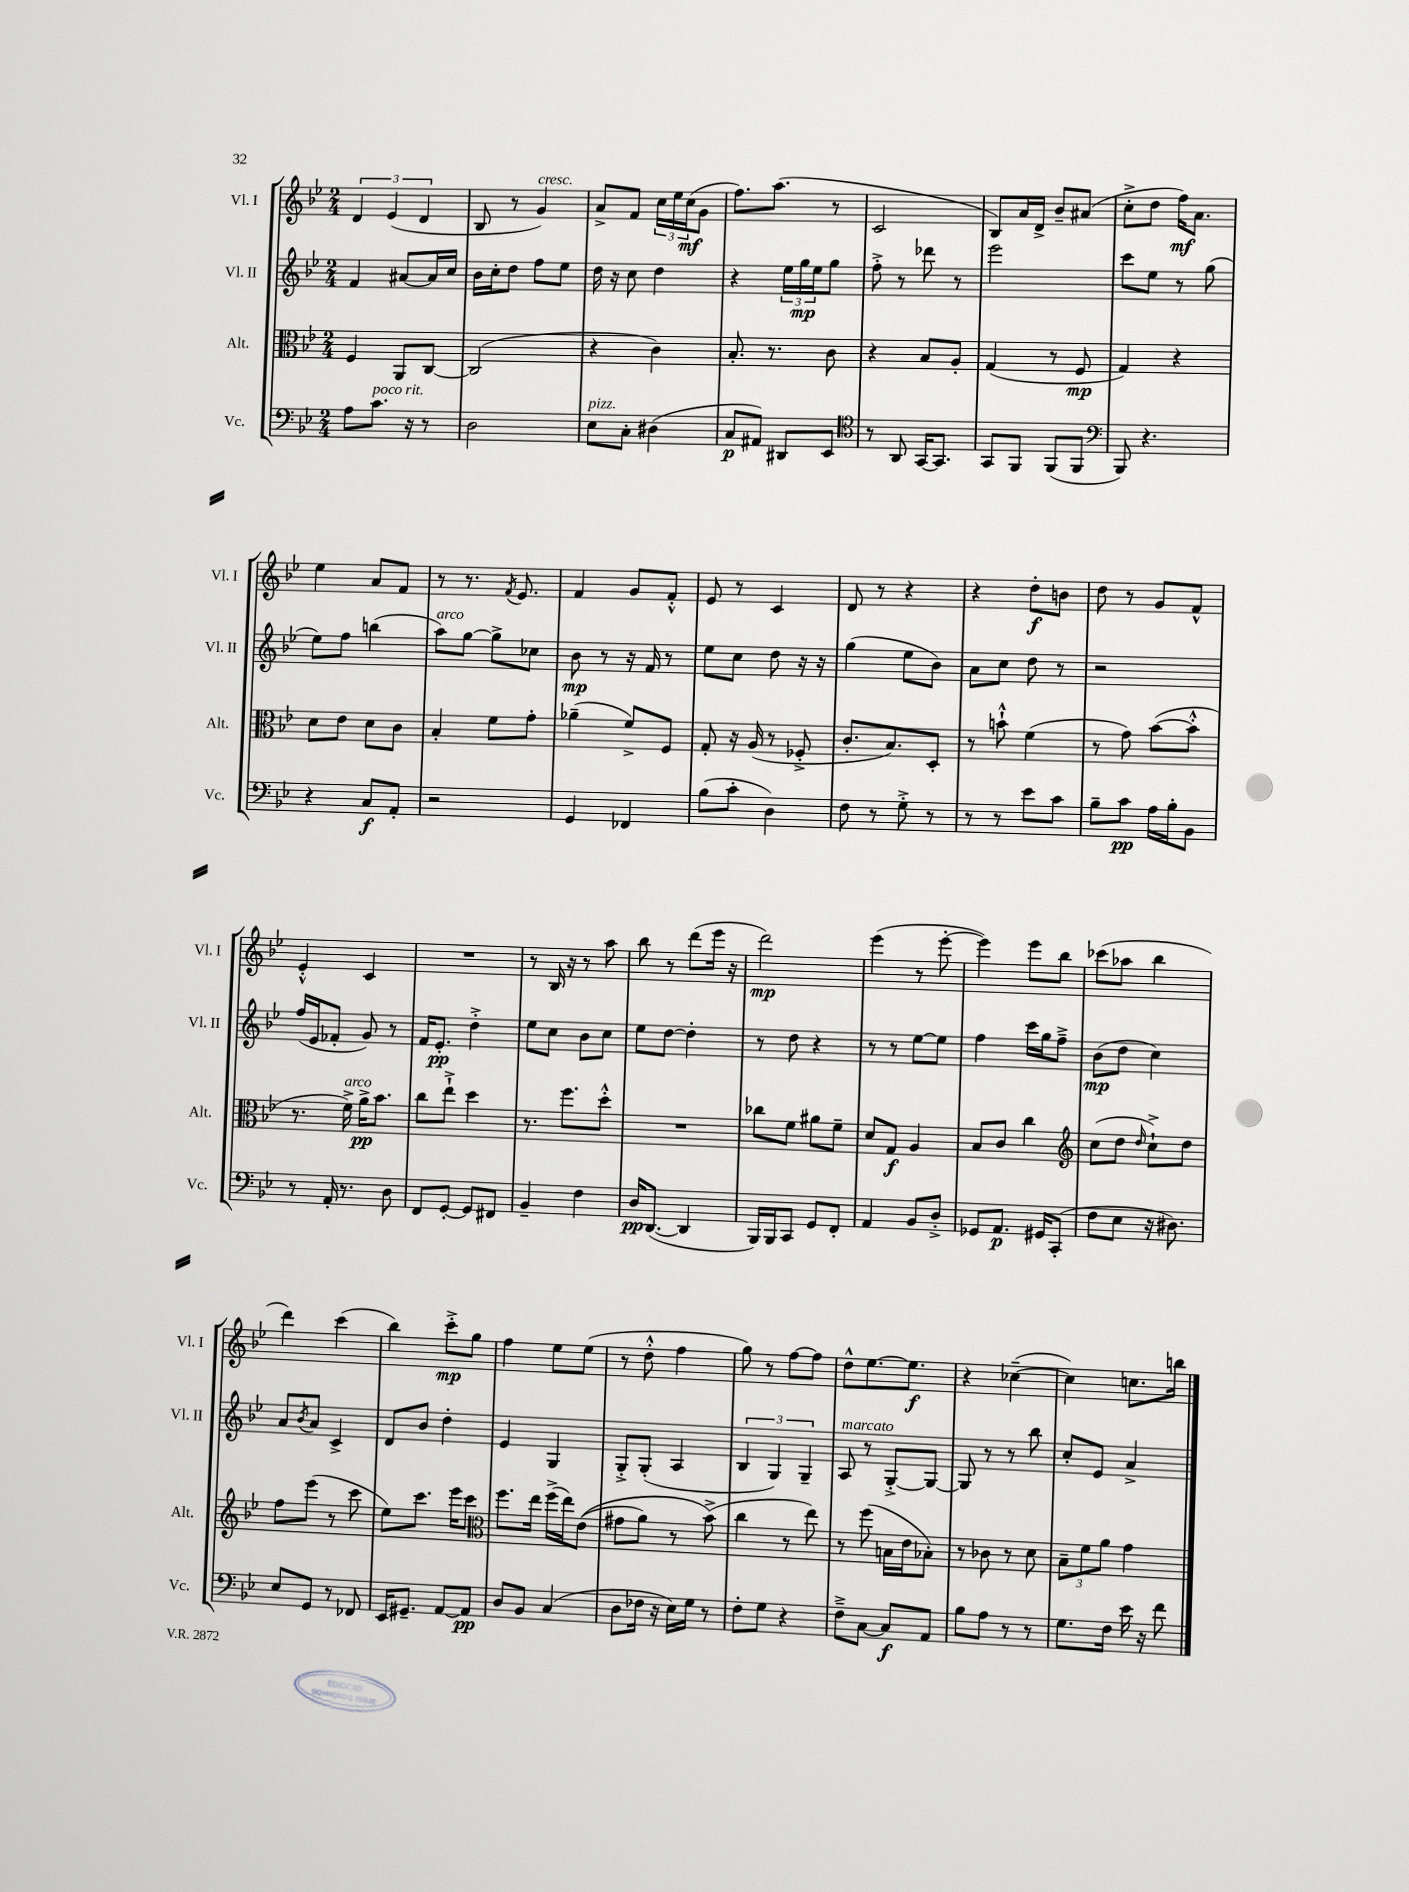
<<
\new StaffGroup <<
\new Staff = "s0" \with { instrumentName = "Vl. I" shortInstrumentName = "Vl. I" } {
    \clef treble \key bes \major \numericTimeSignature \time 2/4
    \tuplet 3/2 { d'4 ees'4( d'4 } |
    bes8 r8 g'4^\markup { \italic "cresc." }) |
    a'8-> f'8 \tuplet 3/2 { c''16 ees''16 c''16\mf( } g'8 |
    f''8.) a''8.( r8 |
    c'2 |
    bes8) a'16 d'16-> bes'8-- ais'8( |
    c''8-.-> d''8 f''16\mf) a'8. |
    ees''4 a'8 f'8 |
    r8 r8. \acciaccatura { f'8 } ees'8. |
    f'4 g'8 f'8-.-^ |
    ees'8 r8 c'4 |
    d'8 r8 r4 |
    r4 d''8-.\f b'8 |
    d''8 r8 g'8 f'8-^ |
    ees'4-.-^ c'4 |
    R2 |
    r8 bes16 r16 r8 a''8 |
    bes''8 r8 d'''8( ees'''16 r16 |
    d'''2\mp) |
    ees'''4( r8 ees'''8~-. |
    ees'''4) ees'''8 bes''8 |
    ces'''8( aes''8 bes''4 |
    d'''4) c'''4( |
    bes''4) c'''8-.->\mp g''8 |
    f''4 ees''8 ees''8( |
    r8 d''8-.-^ f''4 |
    g''8) r8 f''8~ f''8 |
    d''8-^ ees''8.~ ees''8.\f |
    r4 ces''4~--( |
    ces''4) c''8. b''16 \bar "|." |
}
\new Staff = "s1" \with { instrumentName = "Vl. II" shortInstrumentName = "Vl. II" } {
    \clef treble \key bes \major \numericTimeSignature \time 2/4
    f'4 ais'8~ ais'16 c''16 |
    bes'16 c''16-. d''8 f''8 ees''8 |
    d''16 r16 c''8 d''4 |
    r4 \tuplet 3/2 { ees''16 g''16\mp ees''16 } g''8 |
    f''8-.-> r8 des'''8 r8 |
    ees'''2 |
    c'''8 ees''8 r8 g''8( |
    ees''8) f''8 b''4( |
    a''8^\markup { \italic "arco" }) g''8~ g''8-> ces''8 |
    bes'8\mp r8 r16 f'16 r8 |
    ees''8 c''8 d''8 r16 r16 |
    g''4( ees''8 bes'8) |
    a'8 c''8 d''8 r8 |
    r2 |
    f''16( ees'16 fes'8-. g'8) r8 |
    f'16 ees'8.-.\pp d''4-.-> |
    ees''8 c''8 bes'8 c''8 |
    ees''8 d''8~ d''4-. |
    r8 d''8 r4 |
    r8 r8 ees''8~ ees''8 |
    f''4 c'''16 g''16 f''8---> |
    bes'8\mp( d''8 c''4) |
    a'8 \acciaccatura { bes'8 } a'8 c'4-> |
    d'8 bes'8 d''4-. |
    ees'4 g4 |
    g8-.-> g8-.( a4 |
    \tuplet 3/2 { bes4 g4) g4-- } |
    a8^\markup { \italic "marcato" } r8 g8~-.-> g8~ |
    g8 r8 r8 bes''8 |
    c''8-. ees'8 a'4-> \bar "|." |
}
\new Staff = "s2" \with { instrumentName = "Alt." shortInstrumentName = "Alt." } {
    \clef alto \key bes \major \numericTimeSignature \time 2/4
    f4 a,8 c8~ |
    c2( |
    r4 c'4) |
    bes8.-. r8. c'8 |
    r4 bes8 a8-. |
    g4( r8 f8\mp |
    g4) r4 |
    d'8 ees'8 d'8 c'8 |
    bes4-. f'8 g'8-. |
    aes'4--( f'8->) f8 |
    g8-. r16 a16( r8 fes8-.-> |
    c'8.-. bes8.) d8-. |
    r8 b'8-!-^ f'4( |
    r8 g'8) bes'8~( bes'8-.-^ |
    r8. f'16->^\markup { \italic "arco" }) a'16->\pp bes'8. |
    c''8 ees''8-!-> d''4 |
    r8. f''8. d''8-.-^ |
    R2 |
    ces''8 f'8 ais'8 f'8-- |
    d'8 g8\f a4 |
    bes8 c'8 c''4 |
    \clef treble c''8( d''8 \grace { d''16 } c''8-!->) d''8 |
    f''8 ees'''8( r8 c'''8 |
    ees''8) c'''8. ees'''16 c'''8 |
    \clef alto f''8. ees''16 f''16->( ees''16) ees'8(\( |
    gis'8 a'8) r8 bes'8->(\) |
    c''4 r8 ees''8) |
    r8 f''8( b16 ees'16 bes8-.) |
    r8 ces'8 r8 d'8 |
    \tuplet 3/2 { bes8-- f'8 a'8 } g'4 \bar "|." |
}
\new Staff = "s3" \with { instrumentName = "Vc." shortInstrumentName = "Vc." } {
    \clef bass \key bes \major \numericTimeSignature \time 2/4
    a8 c'8.^\markup { \italic "poco rit." } r16 r8 |
    d2 |
    ees8^\markup { \italic "pizz." } c8-. dis4( |
    c8\p ais,8) dis,8 ees,8 |
    \clef tenor r8 a,8 g,16~ g,8. |
    g,8 f,8 f,8( f,8 |
    \clef bass bes,,8) r4. |
    r4 c8\f a,8-. |
    r2 |
    g,4 fes,4 |
    bes8( c'8-. d4) |
    f8 r8 g8-.-> r8 |
    r8 r8 ees'8 c'8 |
    bes8-- c'8\pp a16 bes16-. bes,8 |
    r8 a,16-. r8. d8 |
    f,8 g,8~-. g,8 fis,8 |
    bes,4-- f4 |
    d16\pp d,8.~( d,4 |
    bes,,16) bes,,16 c,8 g,8 f,8-. |
    a,4 bes,8 d8-.-> |
    ges,8 a,8.\p gis,16 c,8-.( |
    f8 ees8 r16 dis8.) |
    ees8 g,8 r8 fes,8 |
    ees,16 gis,8.-- a,8~ a,8\pp |
    d8 bes,8 c4( |
    d8 fes16 r16 ees16) g16 r8 |
    f8-. g8 r4 |
    f8---> c8~ c8\f a,8 |
    bes8 a8 r8 r8 |
    g8. f16 ees'16 r16 f'8 \bar "|." |
}
>>
>>
\layout { \context { \Score \remove "Bar_number_engraver" } }
